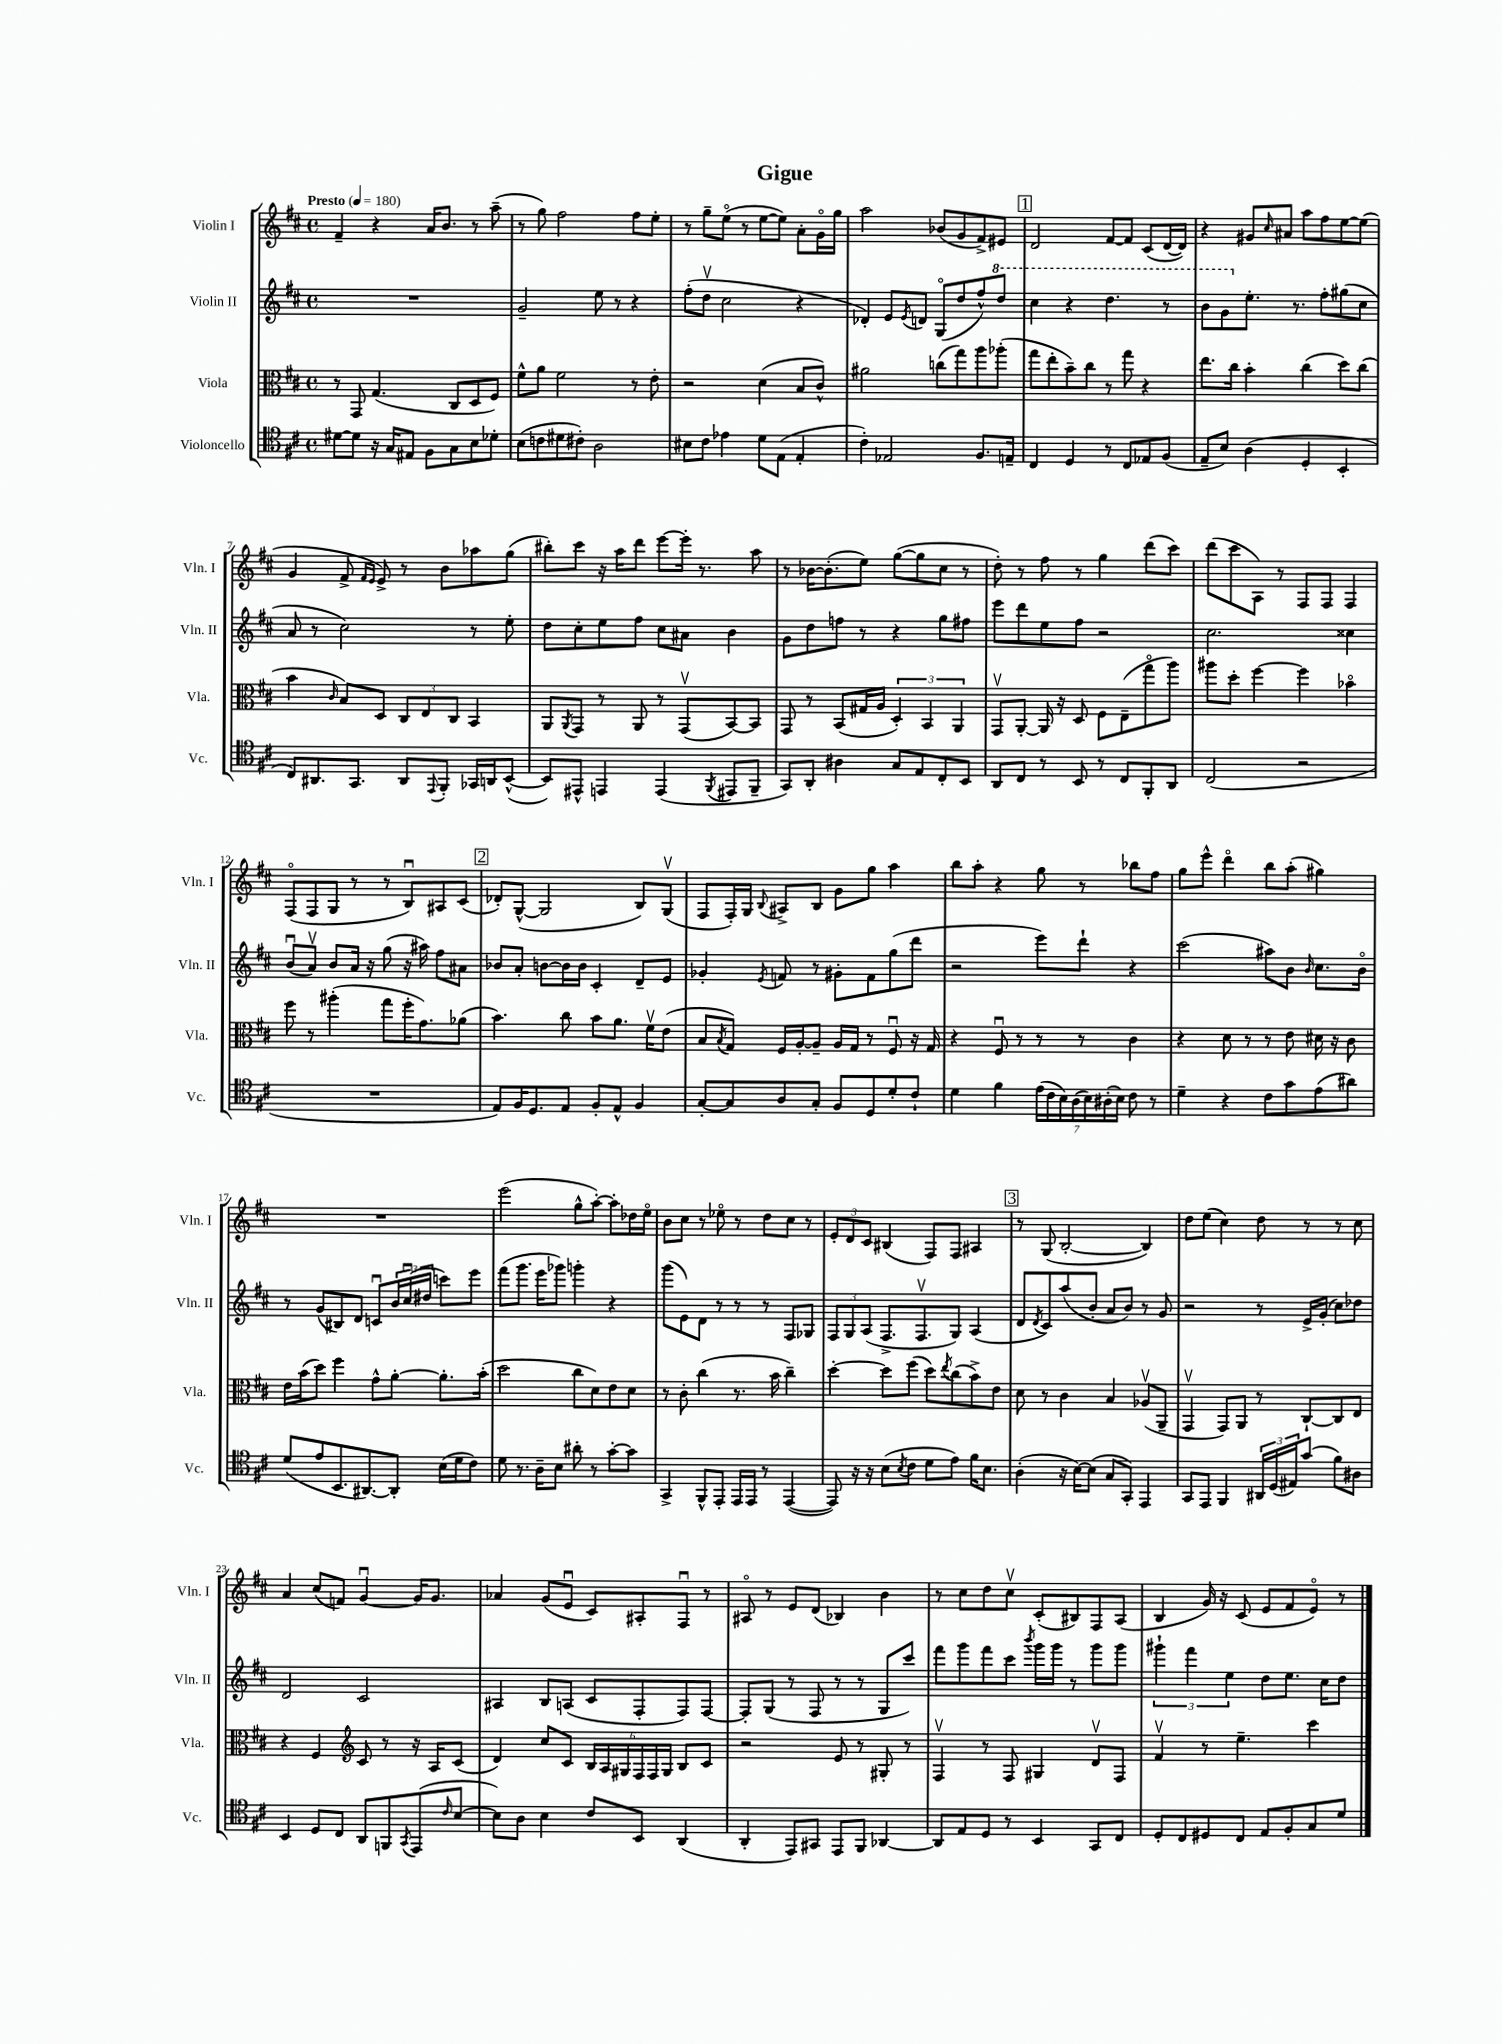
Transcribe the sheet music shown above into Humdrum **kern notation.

**kern	**kern	**kern	**kern
*staff4	*staff3	*staff2	*staff1
*clefC4	*clefC3	*clefG2	*clefG2
*k[f#c#]	*k[f#c#]	*k[f#c#]	*k[f#c#]
*M4/4	*M4/4	*M4/4	*M4/4
*met(c)	*met(c)	*met(c)	*met(c)
*MM180	*MM180	*MM180	*MM180
[8d#	8r	1r	4f#~
8d#]	8GG	.	.
16r	(4.G	.	4r
16G	.	.	.
8E#	.	.	.
8F#	.	.	16a
.	.	.	8.b
8G	8C#	.	.
8B	8D	.	8r
8d-'	8F#)	.	(8aa~
=	=	=	=
(8B	8f#^^	2g~	8r
8c	8a	.	8gg)
8d#	2f#	.	2ff#
8c#')	.	.	.
2A	.	8ee	.
.	.	8r	.
.	8r	4r	8ff#
.	8e'	.	8ee'
=	=	=	=
8B#	2r	(8ff#'	8r
8c#	.	8ddv	8gg~
4e-	.	2cc#	(8eeo
.	.	.	8r
8d	(4d	.	[8ee
(8E	.	.	8ee])
4E'	8B	4r	8a'
.	8c#^^)	.	16go
.	.	.	16gg
=	=	=	=
4c#')	2a#	4d-')	2aa
2E-	.	8e	.
.	.	8qe	.
.	.	8d	.
.	(8cc	(8Go	(8b-
.	8gg)	8dd	8g
8.F#	8aa	8ff#^^)	8f#^)
.	(8aa-'	8ddd	8e#
16E~	.	.	.
=	=	=	=
4C#	8gg	4ccc#	2d
.	8ee'	.	.
4D	8b~)	4r	.
.	8cc#	.	.
8r	8r	4.ddd	[8f#
8C#	8gg	.	8f#]
8E-	4r	.	(8c#
(8F#	.	8r	[16d
.	.	.	16d])
=	=	=	=
8E~	8.ee	8bb	4r
8B)	.	8gg	.
.	16cc#	.	.
(4A	4b'	8.ee'	8g#
.	.	.	16qqcc#
.	.	.	8a#
.	.	8.r	.
4D'	(4cc#	.	8aa
.	.	8ff#'	8ff#
4BB'	8dd)	(8gg#	[8ee
.	(8cc#	8cc#	(8ee]
=	=	=	=
8C#)	4b	8a	4g
8.AA#	.	8r	.
.	16qqc#	.	.
.	8B)	2cc#)	8f#^
8.GG	.	.	.
.	.	.	16qqf#
.	.	.	16qqe
.	8D	.	8e^)
8AA#	12C#	.	8r
.	12E	.	.
8qqEE	.	.	.
8FF#'	.	.	8b
.	12C#	.	.
16GG-	4BB	8r	8aa-
16AA	.	.	.
([8BB^^	.	8ee'	(8gg
=	=	=	=
8BB])	8AA	8dd	8bb#')
.	8qAA	.	.
8EE#^^	8GG	8cc#'	8ccc#
4EE	8r	8ee	16r
.	.	.	16aa
.	8AA	8ff#	8ddd
(4EE	8r	8cc#	[8eee
.	(8GGv	8a#	16eee']
.	.	.	8.r
8qFF#	.	.	.
8EE#	[8BB)	4b	.
8FF#~	8BB]	.	8aa
=	=	=	=
8GG)	8GG	8g	8r
8AA'	8r	8dd	[16b-
.	.	.	(8.b-']
4A#	(8BB	8ff	.
.	16G#	8r	8ee)
.	16A	.	.
8G	6D')	4r	([8gg
8E	.	.	8gg]
.	6BB	.	.
8C#'	.	8gg	8cc#
.	6AA	.	.
8BB	.	8ff#	8r
=	=	=	=
8AA	8GGv	8eee	8dd')
8C#	[8AA'	8ddd	8r
8r	16AA]	8ee	8ff#
.	16r	.	.
8BB	8D	8ff#	8r
8r	8F#	2r	4gg
8C#	(8E~	.	.
8FF#'	8ggo	.	(8ddd
8AA	8aa)	.	8ccc#)
=	=	=	=
(2C#	8aa#	2.cc#	(8ddd
.	8dd'	.	8ccc#
.	[4ff#	.	8A)
.	.	.	8r
2r	4ff#]	.	8F#
.	.	.	8F#
.	4b-o	4cc##	4F#
=	=	=	=
1r	8ff#	(8bu	(8F#o
.	8r	8av)	8F#
.	(4aa#'	8b	8G
.	.	16a	8r
.	.	16r	.
.	8gg	(8gg	8r
.	16ff#'	16r	8Bu)
.	8.g)	16aa#)	.
.	.	8ff#	8A#
.	(8a-	8a#	(8c#
=	=	=	=
8E)	4.b)	8b-	8d-')
16F#	.	8a'	([8G^^
8.D	.	.	.
.	.	[8b	2G]
8E	8cc#	16b]	.
.	.	16b	.
8F#'	8b	4c#'	.
8E^^	8.a	.	.
4F#	.	8d~	8B)
.	16f#v	.	.
.	(8e	8e	(8Gv
=	=	=	=
[8G'	8B	4g-'	8F#
.	8qB	.	.
8G]	8G)	.	16F#')
.	.	.	16G
.	.	8qe	8qqB
8A	16F#	8f	8A#^
.	[16A'	.	.
8G'	8A~]	8r	8B
8F#	16A	8g#'	8g
.	16G	.	.
8D	8r	8f	8gg
8d'	8F#u	(8gg	4aa
8c#`	16r	8ddd	.
.	16G	.	.
=	=	=	=
4d	4r	2r	8bb
.	.	.	8aa'
4f#	8F#u	.	4r
.	8r	.	.
(28e	8r	8eee)	8gg
28c#	.	.	.
28B)	.	.	.
(28A	.	.	.
.	8r	8ddd`	8r
28B)	.	.	.
(28A#'	.	.	.
28B)	.	.	.
8c#	4c#	4r	8bb-
8r	.	.	8ff#
=	=	=	=
4d~	4r	(2ccc#	8gg
.	.	.	8eee^^
4r	8d	.	4dddo
.	8r	.	.
8c#	8r	8aa#)	8bb
8g	8e	8b	(8aa'
.	.	16qqb	.
(8e	16d#	8.cc#	4gg#)
.	16r	.	.
8a#)	8c#	.	.
.	.	16bo	.
=	=	=	=
(8d	16e	8r	1r
.	(16b	.	.
8e	8dd)	(8g	.
8.BB	4ff#	8B#)	.
.	.	8d	.
[8.AA#)	.	.	.
.	8g^^	8cu	.
8AA#']	[8a'	24b	.
.	.	(24cc#u	.
.	.	24dd#	.
(16B	8.a']	8ccc)	.
16d	.	.	.
8c#)	.	8eee	.
.	(16b'	.	.
=	=	=	=
8d	2dd	(8fff#	(2eee
8.r	.	8.ggg	.
16A~	.	16eee	.
8B	.	8ggg-)	.
8a#'	8cc#	4ggg'	8gg^^
8r	8d)	.	[8aa')
[8g'	8e	4r	8aa']
8g]	8d	.	16dd-
.	.	.	16eeo
=	=	=	=
4GG^	8r	(8ggg	8b
.	8c#'	8e)	8cc#
8FF#^^	(4cc#	8d	8r
8EE'	.	8r	8ee-o
16EE	8.r	8r	8r
16EE	.	.	.
8r	.	8r	8dd
.	16b	.	.
([4EE	4cc#~)	8F#	8cc#
.	.	8G-	8r
=	=	=	=
8EE])	[4dd'	12F#	12e'
.	.	12G	12d
16r	.	.	.
.	.	(12A	12c#
16r	.	.	.
(8B	8dd]	8.F#^	(4B#
8qB	.	.	.
8c#	(8ff#	.	.
.	.	8.F#v	.
8d	8dd)	.	8F#)
.	8qee	.	.
8e)	(8cc#	8G)	8F#
16f#	8b^)	(4A	4A#
8.B	.	.	.
.	8e	.	.
=	=	=	=
(4A'	8d	8d	8r
.	.	8qd	.
.	8r	8c#)	(8G
16r	4c#	(8aa	[2B'
[16B)	.	.	.
(8B]	.	8b'	.
8G	4B	8a	.
8GG')	.	8b)	.
4EE	(8A-v	8r	4B])
.	8AA~	8g	.
=	=	=	=
8GG	4GGv	2r	8dd
8EE	.	.	(8ee
4FF#	8GG)	.	4cc#)
.	8AA	.	.
24AA#	8r	8r	8dd
(24D	.	.	.
24E#)	.	.	.
(8g	[8C#`	16e^	8r
.	.	(16g'	.
8f#)	8C#]	8cc#)	8r
8A#	8E	8dd-	8cc#
=	=	=	=
4BB	4r	2d	4a
8D	4F#	.	(8cc#
8C#	.	.	8f)
*	*clefG2	*	*
8AA	8c#	2c#	[4gu
8FF	8r	.	.
8qGG	.	.	.
(8EE	16r	.	16g]
.	16A	.	8.g
16qqc#	.	.	.
[8B	(8c#	.	.
=	=	=	=
8B])	4d)	4A#	4a-
8A	.	.	.
4B	8cc#	8B	(8g
.	8c#	(8A	8eu
8c#	24B	8c#	8c#)
.	24A	.	.
.	24G#	.	.
8BB	24F#	8F#'	8A#'
.	24F#	.	.
.	24G#	.	.
(4AA	8B	8F#)	8F#u
.	8c#	[8F#	8r
=	=	=	=
4AA'	2r	8F#']	8A#o
.	.	(8G	8r
8EE)	.	8r	8e
8GG#	.	8F#	(8d
8EE	8e	8r	4B-)
8FF#	8r	8r	.
[4AA-	8G#'	8G	4b
.	8r	8ccc#)	.
=	=	=	=
8AA-]	4F#v	8fff#	8r
8E	.	8ggg	8cc#
8D	8r	8fff#	8dd
8r	8F#	8ccc#	8cc#v
.	.	8qbbb	.
4BB	4G#	16ggg	(8c#'
.	.	16ggg	.
.	.	8r	8B#)
8GG	8dv	8ggg	8F#
8C#	8F#	8ggg	(8A
=	=	=	=
8D'	4f#v	6ggg#`	4B
8C#	.	.	.
.	.	6fff#	.
8D#	8r	.	16g)
.	.	.	16r
.	.	6ee	.
8C#	4.ee~	.	(8c#
8E	.	8dd	8e
8F#'	.	8.ee	8f#
8G	4ccc#	.	8eo)
.	.	16cc#	.
8d	.	8dd	8r
==	==	==	==
*-	*-	*-	*-
